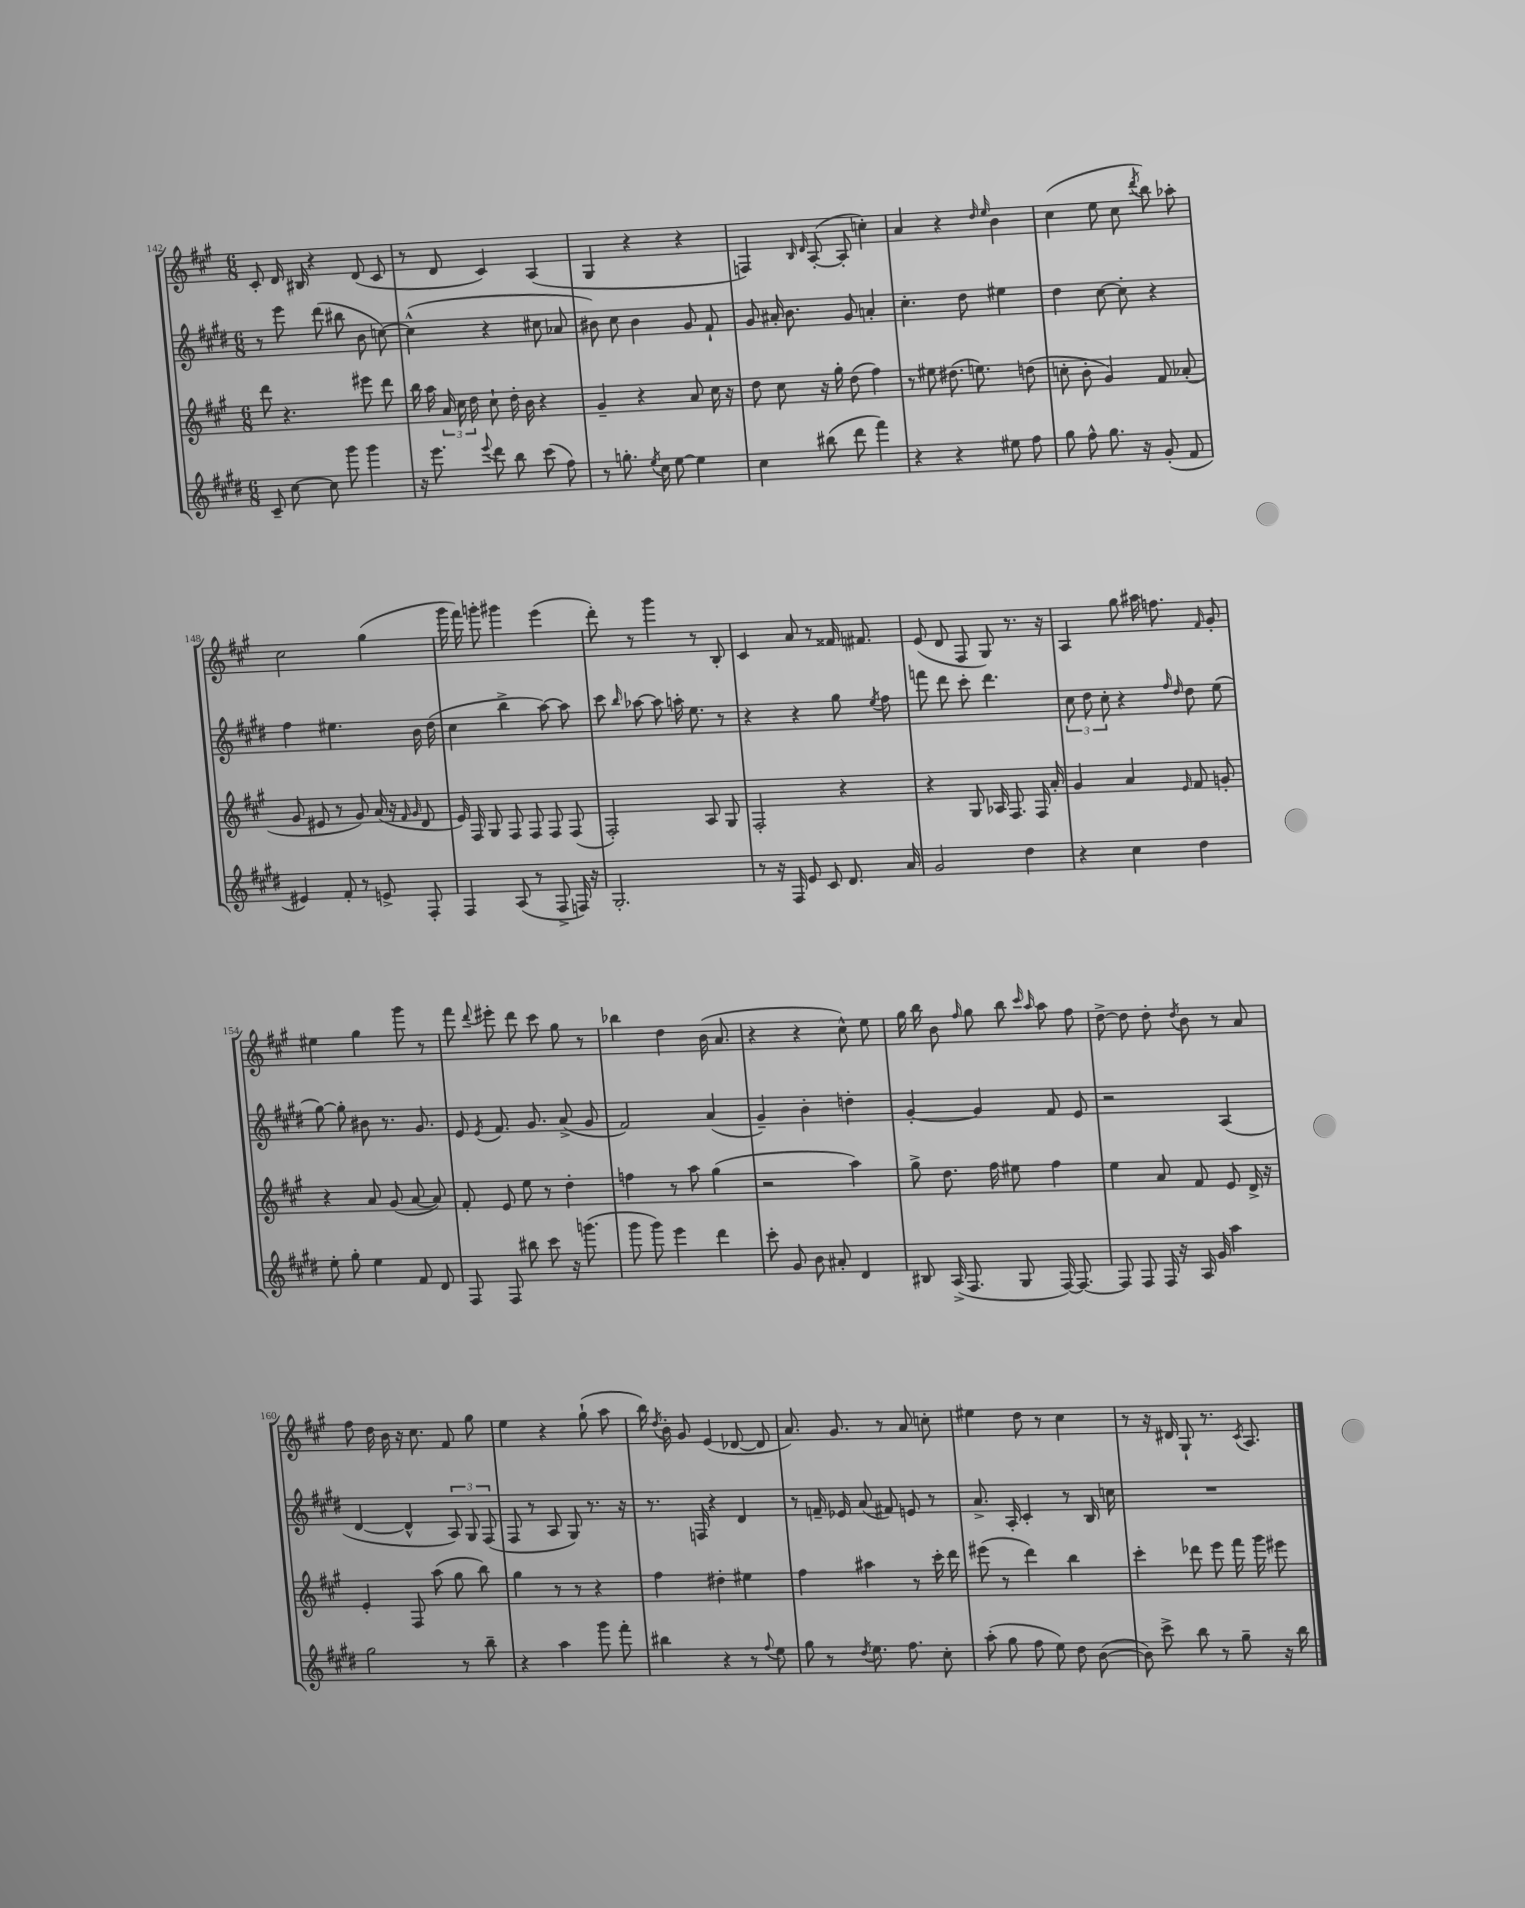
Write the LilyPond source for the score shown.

<<
\new StaffGroup <<
\new Staff = "s0" {
    \clef treble \key a \major \numericTimeSignature \time 6/8
    \autoBeamOff cis'8-. d'16 bis16 r4 d'8( cis'8 |
    r8 d'8 cis'4) a4( |
    gis4 r4 r4 |
    f4) \grace { b16 d'16 } a8~-.( a8-. c''4-.) |
    a'4 r4 \grace { d''16 e''16 } b'4 |
    cis''4( e''8 cis''8 \acciaccatura { d'''8 } b''8) aes''8-. |
    cis''2 gis''4( |
    gis'''16 fis'''16) g'''8-. gis'''4 e'''4( |
    d'''8-.) r8 gis'''4 r8 b8-. |
    cis'4 a'8 r8 fisis'16 fis'8. |
    e'8( d'8 fis8 gis8) r8. r16 |
    a4 gis''8 ais''16 f''8. \grace { fis'16 } gis'8-. |
    eis''4 gis''4 gis'''8 r8 |
    fis'''8 \appoggiatura { d'''8 } eis'''8-. d'''8 cis'''8 gis''8 r8 |
    bes''4 d''4 b'16( a'8. |
    r4 r4 cis''8-^) e''8 |
    gis''16 b''16 b'8 \grace { fis''16 } gis''8 b''8 \grace { cis'''16 a''16 } a''8 fis''8 |
    d''8~-> d''8 d''8-. \acciaccatura { d''8 } b'8 r8 a'8 |
    fis''8 d''16 b'16 r16 cis''8. fis'8 gis''8 |
    e''4 r4 gis''8-!( a''8 |
    b''16) \acciaccatura { d''8 } b'16-. gis'8 e'4( des'8~ des'8 |
    a'8.) gis'8. r8 a'8 c''8-. |
    eis''4 d''8 r8 cis''4 |
    r8 r16 dis'16 gis8-! r8. \acciaccatura { cis'8 } a8. \bar "|." |
}
\new Staff = "s1" {
    \clef treble \key e \major \numericTimeSignature \time 6/8
    \autoBeamOff r8 e'''8 dis'''8( bis''8 b'8 c''8~) |
    c''4-^( r4 cis''8 aes'8 |
    bis'8) cis''8 bis'4 gis'8 fis'8-! |
    gis'8 ais'16-. b'8. gis'8 a'4-. |
    cis''4.-. dis''8 eis''4 |
    dis''4 cis''8~ cis''8-. r4 |
    fis''4 eis''4. b'16 dis''16( |
    cis''4 b''4-> a''8~) a''8 |
    cis'''8 \grace { b''16 } aes''8~ aes''8 a''16-. e''8. r8 |
    r4 r4 gis''8 \acciaccatura { e''8 } fis''8 |
    f'''8 dis'''8 cis'''8-. dis'''4. |
    \tuplet 3/2 { cis''8 dis''8 cis''8-. } r4 \grace { fis''16 dis''16 } dis''8 e''8( |
    gis''8~) gis''8-. bis'8 r8. gis'8. |
    e'8 \acciaccatura { e'8 } fis'8. gis'8. a'8->( gis'8 |
    fis'2) a'4( |
    gis'4--) b'4-. d''4-. |
    gis'4~-. gis'4 fis'8 e'8 |
    r2 a4( |
    dis'4~ dis'4-^ \tuplet 3/2 { a8) gis8 fis8( } |
    fis8 r8 a8 gis8) r8. r16 |
    r8. f16 r4 dis'4 |
    r8 f'16-- ees'16 a'8( fis'8) e'8 r8 |
    a'8.-> a16-. cis'4-. r8 b16 c''16 |
    R2. \bar "|." |
}
\new Staff = "s2" {
    \clef treble \key a \major \numericTimeSignature \time 6/8
    \autoBeamOff d'''8 r4. eis'''8 d'''8 |
    b''16 a''16 \tuplet 3/2 { a'16 cis''16 d''16 } cis''8-! d''16-. b'16 r4 |
    gis'4-- r4 a'8 cis''16 r16 |
    d''8 cis''8 r16 gis''16-. d''8( fis''4) |
    r8 eis''8 dis''8.( e''8.) d''8( |
    c''8-. b'8-. gis'4) fis'8 aes'8-.( |
    gis'8 eis'8 r8 gis'8) a'16( r16 \grace { fis'16 gis'16 } d'8 |
    e'16) fis16 gis8 fis8 fis8 fis8 fis8( |
    fis2-.) a8 gis8 |
    fis2-. r4 |
    r4 gis8 aes16 fis8. fis16 a'16-. |
    gis'4 a'4 \grace { e'16 } fis'8 g'8-. |
    r4 a'8 gis'8( a'8~ a'8) |
    fis'8-. e'8 e''8 r8 d''4-. |
    f''4 r8 a''8 gis''4( |
    r2 a''4) |
    gis''8-> d''8. fis''16 eis''8 fis''4 |
    e''4 a'8 fis'8 e'8 d'16-> r16 |
    e'4-. fis8 a''8( gis''8 b''8) |
    gis''4 r8 r8 r4 |
    fis''4 dis''4-. eis''4 |
    fis''4 ais''4 r8 cis'''16-. d'''16 |
    eis'''8( r8 d'''4) b''4 |
    cis'''4-. des'''8 e'''8 fis'''16 gis'''16 eis'''8 \bar "|." |
}
\new Staff = "s3" {
    \clef treble \key e \major \numericTimeSignature \time 6/8
    \autoBeamOff cis'8-- cis''8~ cis''8 gis'''8 gis'''4 |
    r16 e'''8. \appoggiatura { e'''8 } dis'''8 b''8 cis'''8( fis''8) |
    r8 g''8.-. \acciaccatura { e''8 } cis''16 e''8~ e''4 |
    cis''4 bis''8( dis'''8 fis'''4) |
    r4 r4 eis''8 fis''8 |
    gis''8 fis''8-^ gis''8. r16 gis'8-.( fis'8 |
    eis'4) fis'8-. r8 e'8-> fis8-. |
    fis4 a8( r8 fis8-> f16) r16 |
    gis2.-. |
    r8 r16 fis16 e'8 cis'8 dis'8. a'16 |
    gis'2 dis''4 |
    r4 cis''4 dis''4 |
    e''8-. gis''8-. e''4 fis'8 dis'8 |
    fis8 fis8 bis''8 cis'''8 r16 g'''8.( |
    gis'''8 gis'''8) e'''4 dis'''4 |
    cis'''8-. gis'8 b'8 ais'8-. dis'4 |
    bis8 a16->( fis8. gis8 fis16~) fis8.~ |
    fis8 fis8 fis16 r16 a16 gis'16 a''4 |
    gis''2 r8 b''8-- |
    r4 a''4 gis'''8 fis'''8-. |
    bis''4 r4 r8 \appoggiatura { fis''8 } e''8 |
    gis''8 r8 \acciaccatura { dis''8 } e''8. fis''8. cis''8-. |
    a''8-.( gis''8 fis''8 e''8) dis''8 b'8~( |
    b'8) cis'''8-> b''8 r8 gis''8-- r16 b''16 \bar "|." |
}
>>
>>
\layout { \context { \Score currentBarNumber = #142 } }
